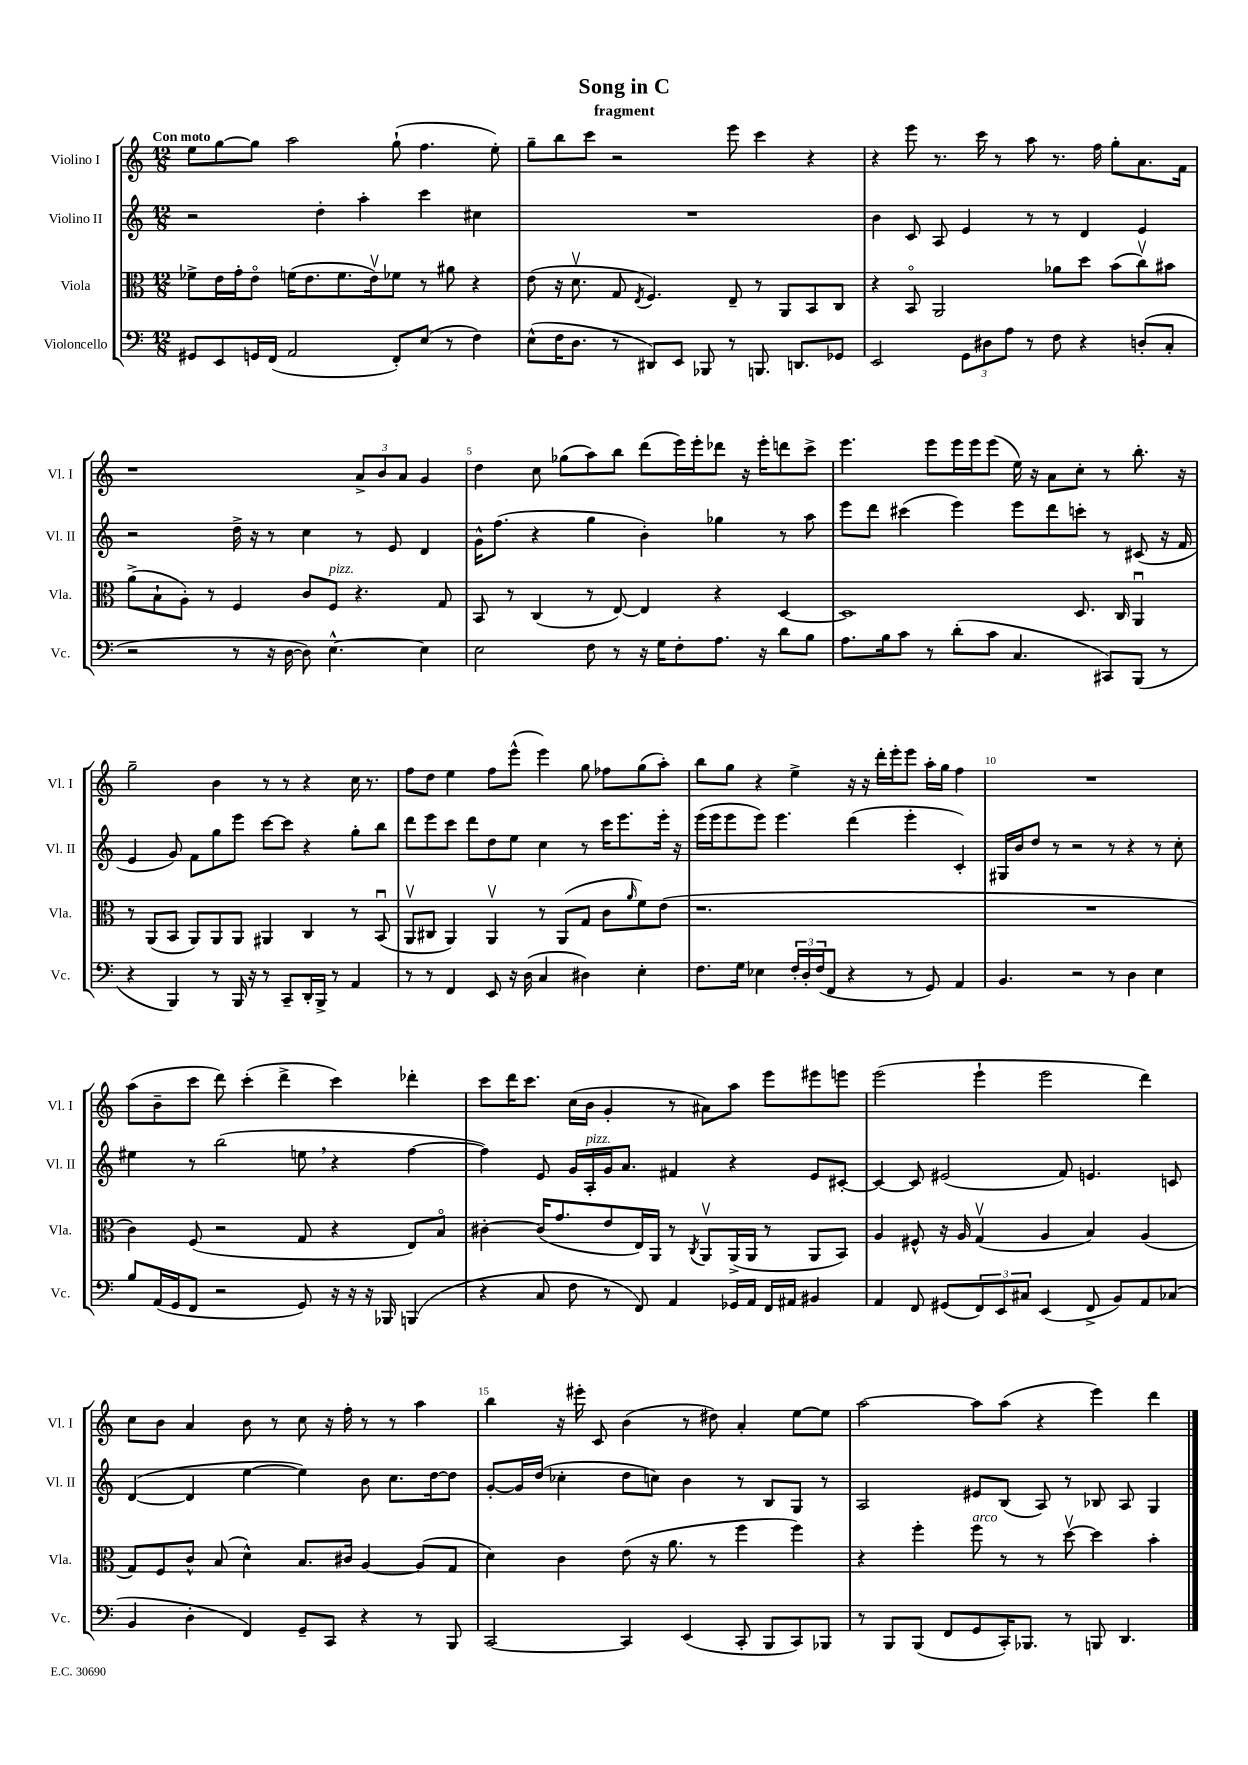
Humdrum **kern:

**kern	**kern	**kern	**kern
*staff4	*staff3	*staff2	*staff1
*clefF4	*clefC3	*clefG2	*clefG2
*k[]	*k[]	*k[]	*k[]
*M12/8	*M12/8	*M12/8	*M12/8
8GG#	8f-^	2r	8ee
8EE	16e	.	[8gg
.	16g'	.	.
16GG	8eo	.	8gg]
(16FF	.	.	.
2AA	(16f	.	2aa
.	8.e	.	.
.	.	4dd'	.
.	8.f	.	.
.	.	4aa'	.
.	16ev)	.	.
8FF')	8f-	.	(8gg`
(8E	8r	4ccc	4.ff
8r	8a#	.	.
4F)	4r	4cc#	.
.	.	.	8ee')
=	=	=	=
(8E^^	(8e	1.r	8gg~
16F	16r	.	8bb
8.D	8.dv	.	.
.	.	.	8ccc
8r	8G	.	2r
.	8qE	.	.
8DD#)	4.F)	.	.
8EE	.	.	.
8BBB-	.	.	.
8r	8E~	.	8eee
8.BBB	8r	.	4ccc
.	8AA	.	.
8.DD	.	.	.
.	8BB	.	4r
8GG-	8C	.	.
=	=	=	=
2EE	4r	4b	4r
.	8BBo	8c	8eee
.	2AA	8A	8.r
12GG	.	4e	.
.	.	.	16ccc
12D#	.	.	.
.	.	.	8r
12A	.	.	.
8r	.	8r	8aa
8F	8a-	8r	8.r
4r	8dd	4d	.
.	.	.	16ff
.	(8b	.	8gg'
(8D'	8ccv)	4e	8.a
8C'	8b#	.	.
.	.	.	16f
=	=	=	=
2r	(8a^	2r	1r
.	8B`	.	.
.	8A')	.	.
.	8r	.	.
8r	4F	16dd^	.
.	.	16r	.
16r	.	8r	.
[16D	.	.	.
8D])	8c	4cc	.
[4.E^^	8F	.	.
.	4.r	8r	12a^
.	.	.	12b
.	.	8e	.
.	.	.	12a
4E]	.	4d	4g
.	8G	.	.
=	=	=	=
2E	8BB	16g^^	4dd
.	.	(8.ff	.
.	8r	.	.
.	(4C	4r	8cc
.	.	.	(8gg-
8F	8r	4gg	8aa)
8r	[8E)	.	8bb
16r	4E]	4b')	(8ddd
16G	.	.	.
8F'	.	.	16eee)
.	.	.	16eee'
8.A	4r	4gg-	8ddd-
.	.	.	16r
16r	.	.	16eee'
8d	[4D	8r	8ddd
8B	.	8aa	8ccc^
=	=	=	=
8.A	1D]	8eee	4.eee
.	.	8ddd	.
16B	.	.	.
8c	.	(4ccc#	.
8r	.	.	8eee
(8d'	.	4eee)	16eee
.	.	.	16eee
8c	.	.	(8eee
4.C	.	8eee	16ee)
.	.	.	16r
.	.	8ddd	8a
.	8.D	8ccc'	8cc'
8CC#)	.	8r	8r
.	16C	.	.
(8BBB	4AAu	(8c#	8.bb'
8r	.	16r	.
.	.	16f	16r
=	=	=	=
4r	8r	4e	2gg~
.	(8AA	.	.
4BBB)	8BB	8g)	.
.	8AA)	8f	.
8r	8AA	8gg	4b
16BBB	8AA	8eee	.
16r	.	.	.
8r	4AA#	[8ccc	8r
8CC~	.	8ccc]	8r
16DD'	4C	4r	4r
16BBB^	.	.	.
8r	.	.	.
4AA	8r	8gg'	16cc
.	.	.	8.r
.	(8BBu	8bb	.
=	=	=	=
8r	8AAv	8ddd	8ff
8r	8C#	8eee	8dd
4FF	4AA)	8ccc	4ee
.	.	8ddd	.
8EE	4AAv	8dd	8ff
16r	.	8ee	(8eee^^
(16D	.	.	.
4C	8r	4cc	4eee)
.	(8AA	.	.
4D#)	8G	8r	8gg
.	8c	16ccc	8ff-
.	.	8.eee	.
.	16qqa	.	.
4E'	8f)	.	(8gg
.	(8e	16eee'	8aa')
.	.	16r	.
=	=	=	=
8.F	1.r	(16eee	8bb
.	.	16eee	.
.	.	8eee	8gg
16G	.	.	.
4E-	.	8eee)	4r
.	.	4.eee	.
24F'	.	.	4ee^
24D'	.	.	.
(24F	.	.	.
8FF	.	.	.
4r	.	(4ddd	16r
.	.	.	16r
.	.	.	16ddd'
.	.	.	16eee'
8r	.	4eee'	8eee
8GG)	.	.	16aa'
.	.	.	16gg
4AA	.	4c')	4ff
=	=	=	=
4.BB	1.r	16G#	1.r
.	.	16b	.
.	.	8dd	.
.	.	8r	.
2r	.	2r	.
8r	.	8r	.
4D	.	4r	.
4E	.	8r	.
.	.	8cc'	.
=	=	=	=
8B	4c)	4ee#	(8aa
(16AA	.	.	8b~
16GG	.	.	.
8FF	(8F	8r	8ccc
2r	2r	(2bb	8ddd)
.	.	.	(4ccc'
.	.	.	4ddd^
8GG)	8G	8ee	.
16r	4r	4r	4ccc)
16r	.	.	.
16r	.	.	.
16BBB-	.	.	.
(4BBB	8E)	[4ff	4ddd-'
.	8Bo	.	.
=	=	=	=
4r	[4c#'	4ff])	8ccc
.	.	.	16ddd
.	.	.	8.ccc
8C	(16c#]	8e	.
.	8.g	.	.
8F	.	16g	(16cc
.	.	16A'	16b
8r	8e	16g	4g'
.	.	8.a	.
8FF)	16E)	.	.
.	16AA	.	.
4AA	8r	4f#	8r
.	8qC	.	.
.	8AAv	.	8a#)
16GG-	(16AA^	4r	8aa
16AA	16AA	.	.
16FF	8r	.	8eee
16AA#	.	.	.
4BB#	8AA	8e	8eee#
.	8BB)	[8c#'	8eee
=	=	=	=
4AA	4A	4c#_	(2eee
8FF	8F#^^	8c#]	.
(8GG#	16r	(2e#	.
.	16A	.	.
12FF)	(4Gv	.	4eee`
12EE	.	.	.
12C#	.	.	.
(4EE	4A	.	2eee
.	.	8f)	.
8FF^	4B)	4.e	.
8BB)	.	.	.
8AA	(4A	.	4ddd)
(8C-	.	8c	.
=	=	=	=
4BB	8G)	([4d	8cc
.	8F	.	8b
4D'	8c^^	4d]	4a
.	(8B	.	.
4FF)	4d^^)	[4ee	8b
.	.	.	8r
8GG~	8.B	4ee])	8cc
8CC	.	.	16r
.	16c#	.	16ff'
4r	[4A	8b	8r
.	.	8.cc	8r
8r	(8A]	.	4aa
.	.	[16dd	.
8BBB	8G	8dd]	.
=	=	=	=
[2CC	4d)	[8g'	4bb
.	.	16g]	.
.	.	(16dd	.
.	4c	4cc-'	16r
.	.	.	16eee#'
.	.	.	8c
4CC]	(8e	8dd	(4b
.	16r	8cc)	.
.	8.a	.	.
(4EE	.	4b	8r
.	8r	.	8dd#)
8CC'	4ff	8r	4a'
8BBB	.	8B	.
8CC)	4ff)	8G	[8ee
8BBB-	.	8r	8ee]
=	=	=	=
8r	4r	2A	[2aa
8BBB	.	.	.
(8BBB	4ff'	.	.
8FF	.	.	.
8GG	8ff	8e#	8aa]
16CC')	8r	(8B	(8aa
8.BBB-	.	.	.
.	8r	8A)	4r
8r	[8ddv	8r	.
8BBB	4dd]	8B-	4eee)
4.DD	.	8A	.
.	4b'	4G	4ddd
==	==	==	==
*-	*-	*-	*-
